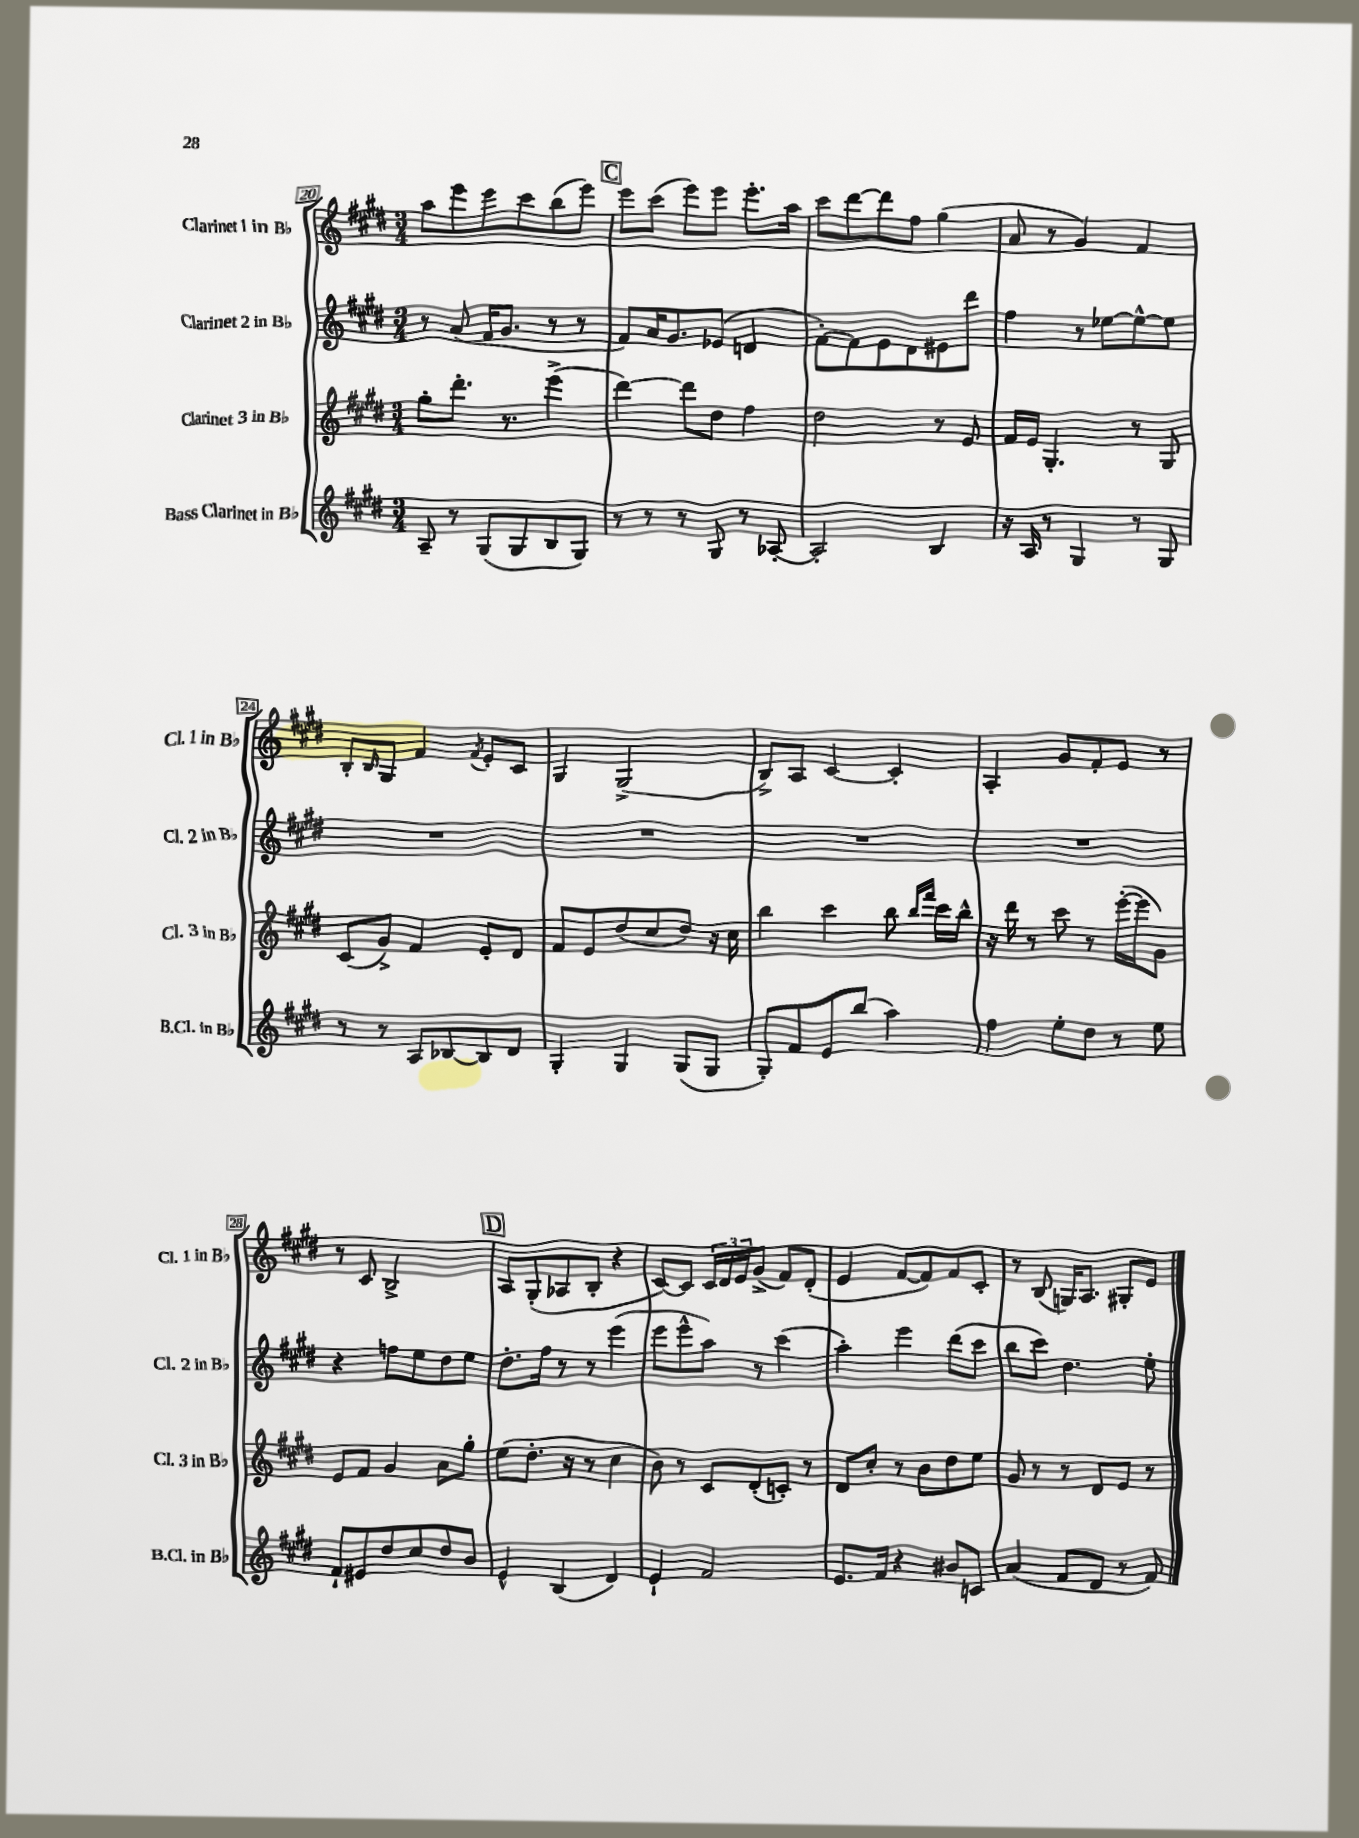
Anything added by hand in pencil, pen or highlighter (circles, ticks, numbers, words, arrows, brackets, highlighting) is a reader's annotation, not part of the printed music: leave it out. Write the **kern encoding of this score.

**kern	**kern	**kern	**kern
*part4	*part3	*part2	*part1
*staff4	*staff3	*staff2	*staff1
*I"Bass Clarinet in B♭	*I"Clarinet 3 in B♭	*I"Clarinet 2 in B♭	*I"Clarinet 1 in B♭
*I'B.Cl. in B♭	*I'Cl. 3 in B♭	*I'Cl. 2 in B♭	*I'Cl. 1 in B♭
*clefG2	*clefG2	*clefG2	*clefG2
*k[f#c#g#d#]	*k[f#c#g#d#]	*k[f#c#g#d#]	*k[f#c#g#d#]
*M3/4	*M3/4	*M3/4	*M3/4
=20	=20	=20	=20
8A~/	8gg#'\L	8r	8aa\L
8r	8.ddd#'\J	(8a/	8eee\
(8G#/L	.	16f#/KL	8eee\
.	8.r	8.g#/J	.
8G#/	.	.	8ccc#\
8B/	(4eee^\	8r	(8bb\
8G#/J)	.	8r	8eee\J)
!!LO:REH:place=s1:t=C
=21	=21	=21	=21
8r	[4ddd#\)	8f#/L)	8eee\L
8r	.	16a/K	(8ccc#\J
.	.	8.g#/	.
8r	8ddd#\L]	.	8eee\L)
8G#/	8dd#\J	(8e-X/J	8eee\J
8r	4ff#\	4dn/	8.eee'\L
[8A-X'/	.	.	.
.	.	.	16aa\Jk
=22	=22	=22	=22
2A-'/]	2dd#\	[8f#'\L)	8ccc#\L
.	.	8f#\]	[8ddd#\
.	.	8e\	8ddd#\]
.	.	8d#\	8ff#\J
4B/	8r	8e#X\	(4gg#\
.	8e/	8ddd#\J	.
=23	=23	=23	=23
16r	16f#/LL	4ff#\	8a/
16A/	16e/JJ	.	.
8r	4.G#'/	.	8r
4G#/	.	8r	4g#/)
.	.	[8ee-X\L	.
8r	8r	8ee-^^\_	4f#/
8G#/	8G#/	8ee-\J]	.
!!LO:LB:g=z
=24	=24	=24	=24
8r	(8c#/L	2.r	8B'/L
.	.	.	16qqB/
8r	8g#^/J)	.	8G#/J
8A/L	4f#/	.	4f#/
[8B-X/	.	.	.
.	.	.	8qf#/
8B-/]	8e'/L	.	8e'/L
8d#/J	8d#/J	.	8c#/J
=25	=25	=25	=25
4G#'/	8f#/L	2.r	4G#/
.	8e/	.	.
4G#/	(8dd#/	.	(2G#^/
.	8cc#/	.	.
(8G#/L	8dd#/J)	.	.
8G#/J	16r	.	.
.	16cc#\	.	.
=26	=26	=26	=26
8G#'/L)	4bb\	2.r	8B^/L)
8f#/	.	.	8A/J
8e/	4ccc#\	.	[4c#/
(8bb/J	.	.	.
4aa\)	8bb\	.	4c#'/]
.	16qqbb/LL	.	.
.	16qqfff#/JJ	.	.
.	16ccc#\LL	.	.
.	16bb^^\JJ	.	.
=27	=27	=27	=27
4ff#\	16r	2.r	4A'/
.	16ddd#\	.	.
.	8r	.	.
8ee'\L	8ccc#\	.	8g#/L
8dd#\J	8r	.	8f#'/
8r	([16eee'\LL	.	8e/J
.	16eee\J]	.	.
8ee\	8g#\J)	.	8r
!!LO:LB:g=z
=28	=28	=28	=28
8f#`/L	8e/L	4r	8r
8e#X/	8f#/J	.	8c#/
8dd#/	4g#/	8ffn\L	2B^/
8cc#/	.	8ee\	.
8dd#/	8a\L	8dd#\	.
8b/J	8gg#'\J	8ee\J	.
!!LO:REH:place=s1:t=D
=29	=29	=29	=29
4e^^/	(8ee\L	8.dd#'\L	8A/L
.	8.dd#'\J	.	(8G#'/
.	.	16ff#\Jk	.
(4B/	.	8r	8A-X/
.	16r	.	.
.	8r	8r	8B'/J
4d#/)	4cc#\	(4eee\	4r
=30	=30	=30	=30
4e`/	8b\)	8eee\L	[8c#/L)
.	8r	8eee^^\	8c#/J]
2f#/	8c#/L	8aa\J)	24c#/LL
.	.	.	24d#/
.	.	.	24e/J
.	(8d#'/	8r	(8g#^/J
.	8cn'/J)	(4ccc#\	8f#/L)
.	8r	.	(8d#'/J
=31	=31	=31	=31
8.e/L	8d#/L	4aa'\)	4e/
.	8cc#'/J	.	.
16f#/Jk	.	.	.
4r	8r	4eee\	[8f#/L
.	8b\L	.	8f#/])
8b#X/L	8dd#\	(8ddd#\L	8f#/
8cn/J	8ee\J	8ccc#\J	8c#'/J
=32	=32	=32	=32
(4a/	8g#/	8bb\L	8r
.	8r	8ccc#\J)	(8B/
8f#/L	8r	4.dd#\	16Gn/KL)
.	.	.	8.A/J
8d#/J	8d#/L	.	.
8r	8e/J	.	8G#X'/L
8f#/)	8r	8ee'\	8e/J
==	==	==	==
*-	*-	*-	*-
